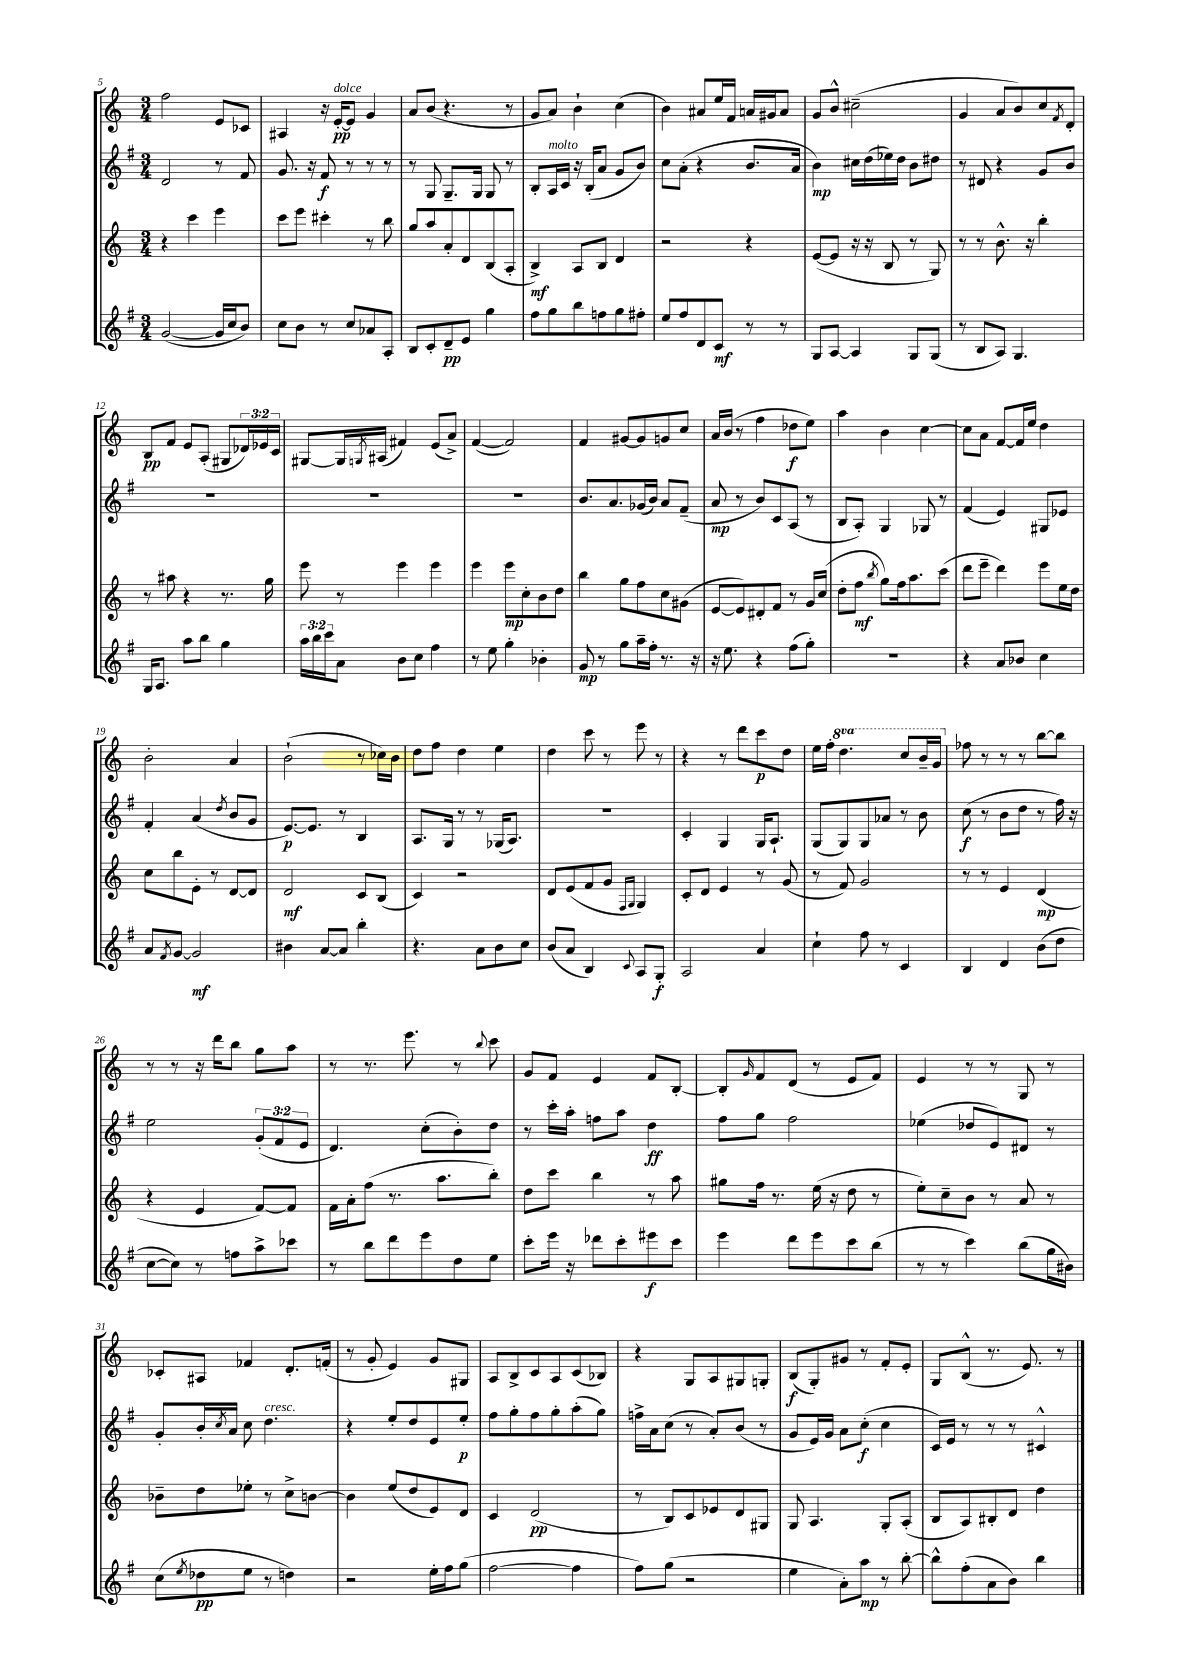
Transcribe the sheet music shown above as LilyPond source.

<<
\new StaffGroup <<
\new Staff = "s0" {
    \clef treble \key c \major \numericTimeSignature \time 3/4 \override Staff.TupletNumber.text = #tuplet-number::calc-fraction-text \set Staff.ottavationMarkups = #ottavation-simple-ordinals
    f''2 e'8 ces'8 |
    ais4 r16 e'16~-.\pp^\markup { \italic "dolce" } e'8 g'4 |
    a'8 b'8( r4. r8 |
    g'8 a'8) b'4-! c''4( |
    b'4) ais'8 e''16 f'16 a'16 gis'16 a'8 |
    g'8 b'8-^ cis''2--( |
    g'4 a'8 b'8) c''8 \acciaccatura { f'8 } d'8-. |
    b8\pp f'8 e'8 a8-.( gis8 \tuplet 3/2 { des'16) ees'16 c'16 } |
    gis8~ gis16 \acciaccatura { g8 } ais16( fis'4) e'8( a'8->) |
    f'4~( f'2) |
    f'4 gis'8~ gis'8 g'8 c''8 |
    a'16 b'16( r8 f''4 des''8\f e''8) |
    a''4 b'4 c''4~ |
    c''8 a'8 f'8~ f'16 e''16 d''4 |
    b'2-. a'4 |
    b'2-!( r8 ces''16) b'16 |
    d''8 f''8 d''4 e''4 |
    d''4 c'''8 r8 e'''8 r8 |
    r4 r8 d'''8 c'''8\p d''8 |
    e''16 f''16-. \ottava #1 d'''4. c'''8 b''16-- g''16 \ottava #0 |
    fes''8 r8 r8 r8 b''8~ b''8 |
    r8 r8 r16 d'''16 b''8 g''8 a''8 |
    r8 r8. e'''8. r8 \appoggiatura { b''8 } c'''8 |
    g'8 f'8 e'4 f'8 b8~-. |
    b8-. \grace { g'16 } f'8 d'8( r8 e'8 f'8) |
    e'4 r8 r8 g8 r8 |
    ces'8-. ais8 fes'4 d'8.-. f'16-.( |
    r8 g'8-. e'4) g'8 gis8 |
    a8 b8-> c'8 a8 c'8( bes8) |
    r4 g8 a8 gis8 g8-. |
    b8\f( g8-.) gis'8 r8 f'8-. e'8-. |
    g8 b8-^( r8. e'8.) r8 \bar "|." |
}
\new Staff = "s1" {
    \clef treble \key g \major \numericTimeSignature \time 3/4 \override Staff.TupletNumber.text = #tuplet-number::calc-fraction-text
    d'2 r8 fis'8 |
    g'8. r16 fis'8\f r8 r8 r8 |
    r8 g8 g8.-- g16 g8 r8 |
    b8-. a16^\markup { \italic "molto" } c'16 r16 b16-.( a'8 g'8 b'8) |
    c''8 a'8-.( r4 b'8. a'16 |
    b'4\mp) cis''16 d''16( ees''16) d''16 b'8 dis''8 |
    r8 dis'8 r4 g'8 b'8 |
    R2. |
    R2. |
    R2. |
    b'8. a'8. ges'16( b'16) a'8 fis'8--( |
    a'8\mp r8 b'8) c'8 a8( r8 |
    b8 a8-.) g4 ges8 r8 |
    fis'4( e'4) gis8 ees'8 |
    fis'4-. a'4( \acciaccatura { d''8 } b'8 g'8 |
    e'8.~\p) e'8. r8 b4 |
    a8. g16 r8 r8 ges16( a8.) |
    R2. |
    c'4-. g4 g16 a8.-! |
    g8( g8) g8 aes'8 r8 b'8 |
    c''8\f( r8 b'8 d''8 r8 fis''16) r16 |
    e''2 \tuplet 3/2 { g'8-.( fis'8 e'8 } |
    d'4.) c''8-.( b'8-.) d''8 |
    r8 c'''16-. a''16-. f''8 a''8 d''4\ff |
    fis''8 g''8 fis''2 |
    ees''4( des''8 e'8) dis'8 r8 |
    g'8-. b'16-. \acciaccatura { c''8 } a'16 c''8 d''4.^\markup { \italic "cresc." } |
    r4 e''8-. d''8 e'8 e''8-.\p |
    fis''8 g''8-. fis''8 g''8-. a''8-.( g''8) |
    f''16-> a'16 c''8( r8 a'8-.) b'8( r8 |
    g'8 e'16) g'16 a'8 c''8-.\f( c''4 |
    c'16) e'16 r8 r8 r8 cis'4-^ \bar "|." |
}
\new Staff = "s2" {
    \clef treble \key c \major \numericTimeSignature \time 3/4
    r4 c'''4 e'''4 |
    c'''8 e'''8 cis'''4-. r8 b''8 |
    g''8 a''8 a'8-. d'8 b8( a8-. |
    b4->\mf) a8 b8 d'4 |
    r2 r4 |
    e'8~( e'8 r16 r16 b8 r8 g8) |
    r8 r8 b'8.-^ r16 b''4-. |
    r8 ais''8 r4 r8. g''16 |
    e'''8 r8 e'''4 e'''4 |
    e'''4 e'''8\mp c''8-. b'8 d''8 |
    b''4 g''8 f''8 c''8 gis'8( |
    e'8~ e'8) dis'8-. f'8 r8 g'16 c''16( |
    d''8-. f''8\mf \acciaccatura { b''8 } g''8) f''16 a''8. c'''8( |
    d'''8 e'''8-- d'''4) e'''8 e''16 d''16 |
    c''8 b''8 e'8-. r8 d'8~ d'8 |
    d'2\mf c'8 b8( |
    c'4) r2 |
    d'8 e'8( f'8 g'8 \grace { f16 g16 } g4) |
    c'8-. d'8 e'4 r8 g'8( |
    r8 f'8) g'2 |
    r8 r8 e'4 d'4\mp( |
    r4 e'4 f'8~) f'8 |
    f'16 a'16-. f''8( r8. a''8. b''8-.) |
    d''8 c'''8 b''4 r8 a''8 |
    gis''8 f''16 r8. e''16( r16 d''8 r8 |
    e''8-.) c''8-- b'8 r8 a'8 r8 |
    bes'8-- d''8 ees''8-. r8 c''8-> b'8~ |
    b'4 e''8( d''8 e'8) d'8 |
    c'4 d'2\pp( |
    r8 b8) c'8 ees'8 d'8 gis8 |
    g8 a4. g8-. a8-.( |
    b8 a8) bis8-. d'8 d''4 \bar "|." |
}
\new Staff = "s3" {
    \clef treble \key g \major \numericTimeSignature \time 3/4 \override Staff.TupletNumber.text = #tuplet-number::calc-fraction-text
    g'2~( g'16 c''16 b'8) |
    c''8 b'8 r8 c''8 aes'8 a8-. |
    b8 c'8-. d'8--\pp e'8 g''4 |
    fis''8 g''8 b''8 f''8 g''8 fis''8-. |
    e''8 fis''8 d'8 c'8\mf r8 r8 |
    g8 a8~ a4 g8 g8( |
    r8 b8 a8) g4. |
    g16 a8. a''8 b''8 g''4 |
    \tuplet 3/2 { a''16 b''16 c'''16 } a'8 b'8 c''8 fis''4 |
    r8 e''8 g''4-. bes'4-. |
    g'8\mp r8 g''8 a''16-- fis''16-. r8. r16 |
    r16 e''8. r4 fis''8( g''8-.) |
    R2. |
    r4 a'8 bes'8 c''4 |
    a'8 \acciaccatura { fis'8 } g'8~ g'2\mf |
    bis'4 a'8~ a'8 b''4-. |
    r4. a'8 b'8 c''8 |
    b'8( a'8 b4) \appoggiatura { c'8 } a8 g8-.\f |
    a2 a'4 |
    c''4-! fis''8 r8 c'4 |
    b4 d'4 b'8( d''8 |
    c''8~ c''8) r8 f''8 a''8-> ces'''8 |
    r8 b''8 d'''8 e'''8 d''8 e''8 |
    c'''8-. e'''16 r16 des'''8 c'''8-. eis'''8\f c'''8 |
    e'''4 d'''8 e'''8 c'''8 b''8( |
    r8 r8 c'''4) b''8( g''16 bis'16) |
    c''8( \acciaccatura { e''8 } des''8\pp e''8 r8 d''4) |
    r2 e''16-. fis''16 g''8( |
    fis''2~ fis''4 |
    fis''8) g''8( r2 |
    e''4 a'8-.) a''8\mp r8 b''8~-. |
    b''8-^ fis''8-.( a'8 b'8) b''4 \bar "|." |
}
>>
>>
\layout { \context { \Score currentBarNumber = #5 } }
